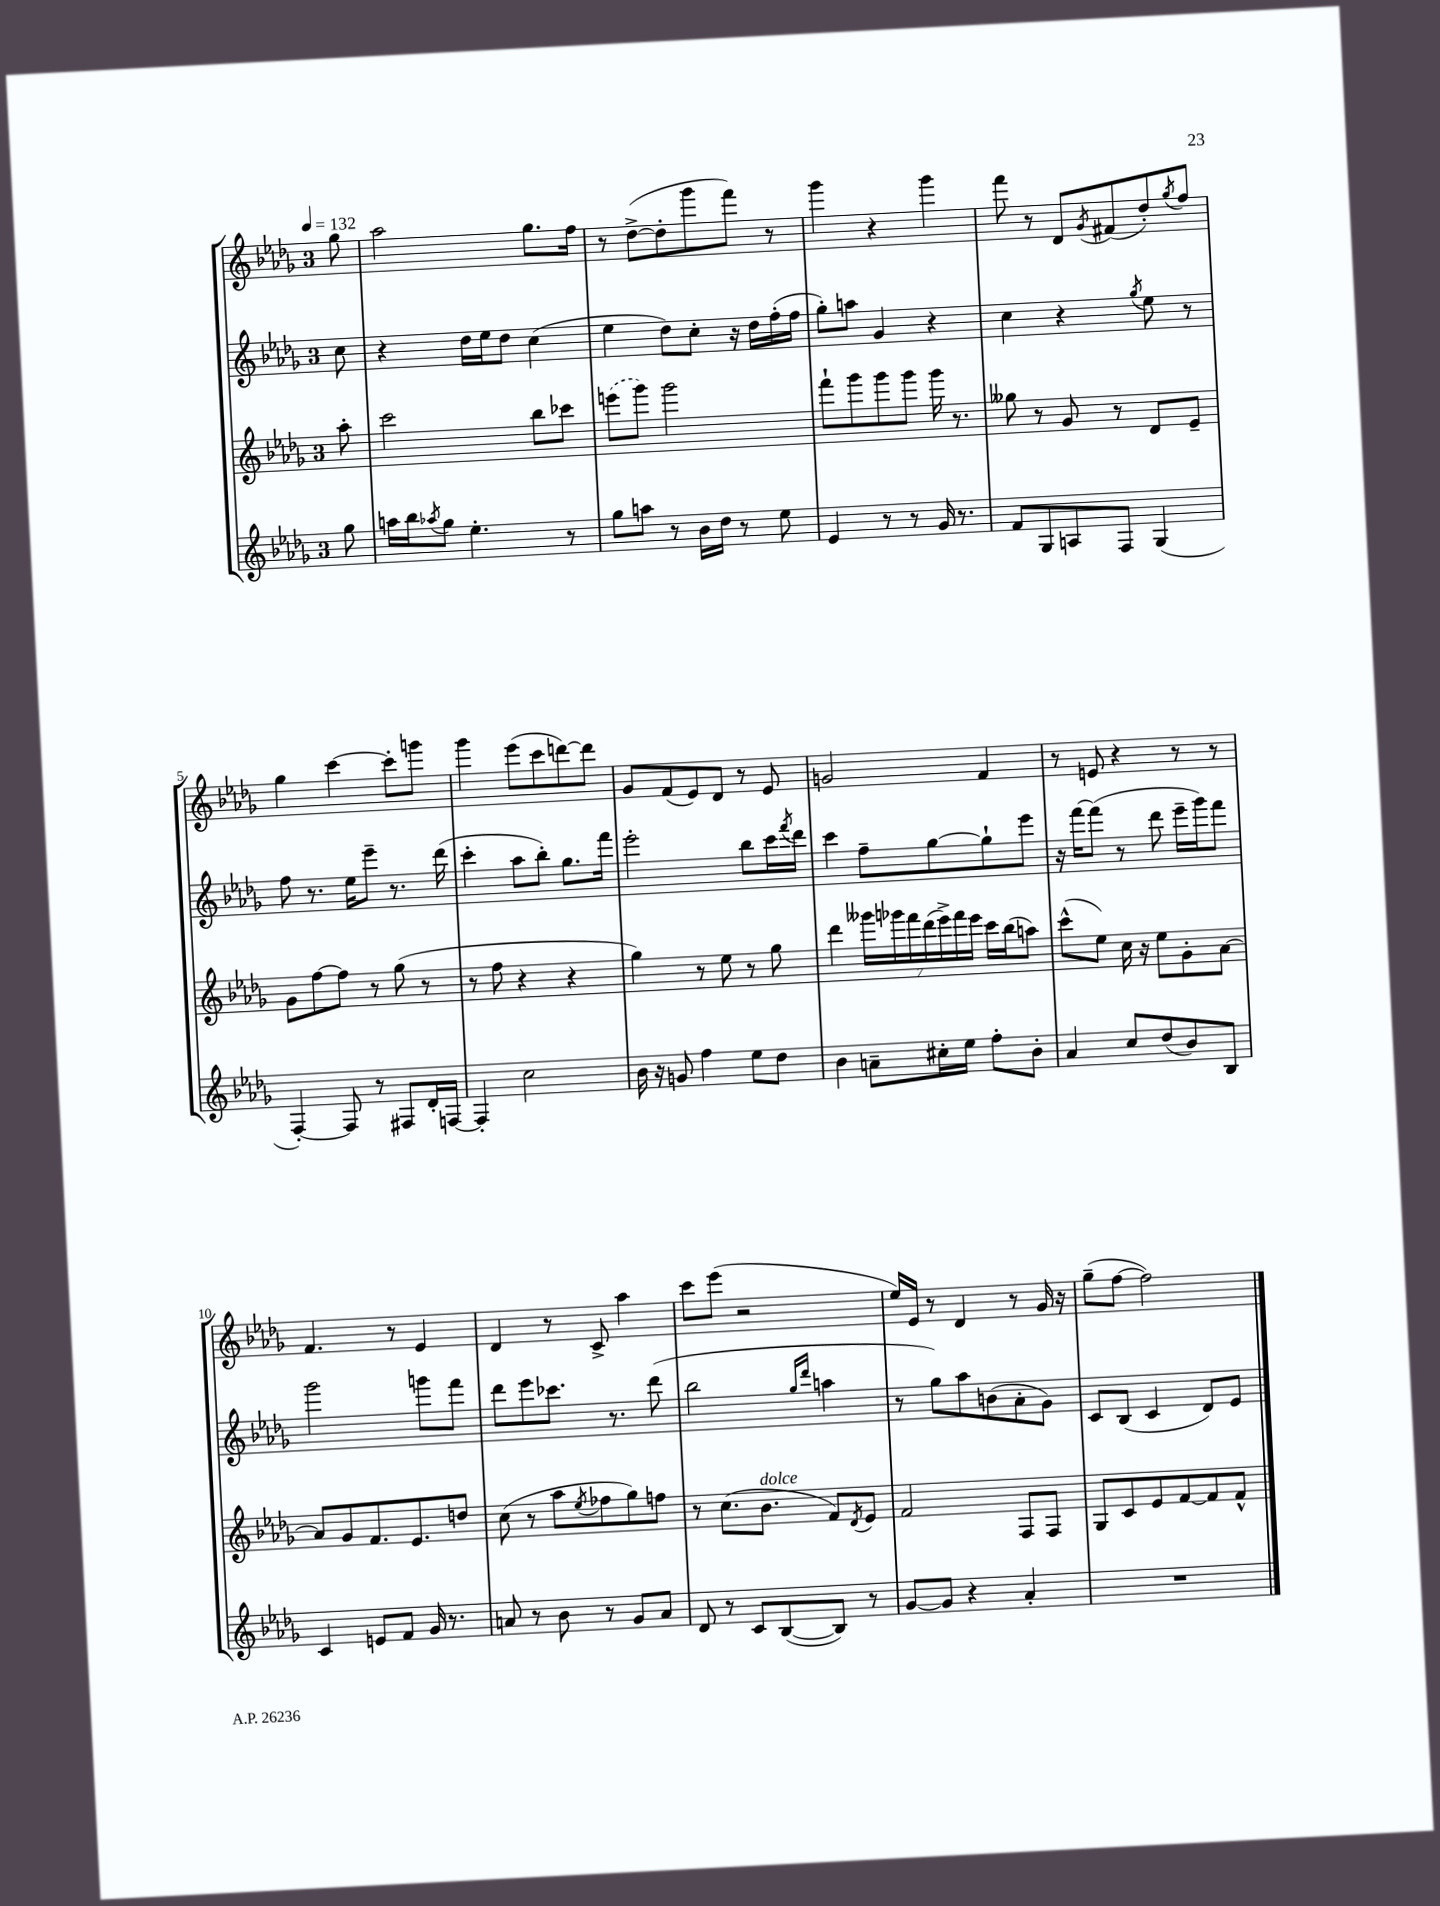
<<
\new StaffGroup <<
\new Staff = "s0" {
    \clef treble \key des \major \once \override Staff.TimeSignature.style = #'single-digit \time 3/4 \partial 8 \tempo 4 = 132
    ges''8 |
    aes''2 ges''8. f''16 |
    r8 des''8~->( des''8-. ges'''8 f'''8) r8 |
    ges'''4 r4 ges'''4 |
    f'''8 r8 des'8 \acciaccatura { ges'8 } fis'8( des''8-.) \acciaccatura { ges''8 } f''8 |
    ges''4 c'''4~ c'''8-. g'''8 |
    ges'''4 ees'''8( c'''8 d'''8~) d'''8 |
    ges'8 f'8( ees'8) des'8 r8 ees'8 |
    g'2 f'4 |
    r8 e'8 r4 r8 r8 |
    f'4. r8 ees'4 |
    des'4 r8 c'8-> aes''4 |
    c'''8 ees'''8( r2 |
    ees''16) ees'16 r8 des'4 r8 ges'16 r16 |
    ges''8--( f''8~ f''2) \bar "|." |
}
\new Staff = "s1" {
    \clef treble \key des \major \once \override Staff.TimeSignature.style = #'single-digit \time 3/4 \partial 8
    c''8 |
    r4 des''16 ees''16 des''8 c''4( |
    ees''4 des''8) c''8-. r16 des''16 f''16-.( f''16 |
    ges''8-.) a''8 ges'4 r4 |
    c''4 r4 \acciaccatura { ges''8 } ees''8 r8 |
    f''8 r8. ees''16 ees'''8-- r8. des'''16( |
    c'''4-. aes''8 bes''8-.) ges''8. f'''16 |
    ees'''2-. bes''8 c'''16 \acciaccatura { f'''8 } des'''16 |
    c'''4 f''8-- ges''8~ ges''8-! ees'''8 |
    r16 f'''16~ f'''8( r8 des'''8 ees'''16-- ges'''16) f'''8 |
    ges'''2 g'''8 f'''8 |
    des'''8 ees'''8 ces'''8. r8. des'''8( |
    bes''2 \grace { ges''16 des'''16 } a''4 |
    r8 ges''8) aes''8 b'8( aes'8-. ges'8) |
    c'8 bes8( c'4 des'8) ees'8 \bar "|." |
}
\new Staff = "s2" {
    \clef treble \key des \major \once \override Staff.TimeSignature.style = #'single-digit \time 3/4 \partial 8
    aes''8-. |
    c'''2 bes''8 ces'''8 |
    \once \slurDashed e'''8( ges'''8) ges'''2 |
    f'''8-! ges'''8 ges'''8 ges'''8 ges'''16 r8. |
    geses''8 r8 ges'8 r8 des'8 ees'8-- |
    ges'8 f''8~ f''8 r8 ges''8( r8 |
    r8 f''8 r4 r4 |
    ges''4) r8 ees''8 r8 ges''8 |
    des'''4 \tuplet 7/4 { geses'''16 ges'''16 f'''16 des'''16( ees'''16->) f'''16 ees'''16 } c'''16 bes''16( a''8) |
    c'''8-^( ees''8) c''16 r16 ees''8 ges'8-. aes'8~ |
    aes'8 ges'8 f'8. ees'8. d''8 |
    c''8( r8 aes''8 \acciaccatura { ees''8 } fes''8 ges''8) f''8 |
    r8 c''8.( bes'8.^\markup { \italic "dolce" } f'8) \acciaccatura { des'8 } ees'8 |
    f'2 f8 f8 |
    ges8 c'8 ees'8 f'8~ f'8 f'8-^ \bar "|." |
}
\new Staff = "s3" {
    \clef treble \key des \major \once \override Staff.TimeSignature.style = #'single-digit \time 3/4 \partial 8
    ges''8 |
    a''16 bes''16 \acciaccatura { aes''8 } ges''8 ees''4.-. r8 |
    ges''8 a''8 r8 bes'16 des''16 r8 ees''8 |
    ees'4 r8 r8 ges'16 r8. |
    f'8 ges8 a8 f8 ges4( |
    f4~-.) f8 r8 fis8 des'16-. f16~ |
    f4-. c''2 |
    bes'16 r16 g'8 f''4 ees''8 des''8 |
    bes'4 a'8-- cis''16-. ees''16 f''8-. bes'8-. |
    aes'4 c''8 des''8( bes'8) bes8 |
    c'4 e'8 f'8 ges'16 r8. |
    a'8 r8 bes'8 r8 ges'8 a'8 |
    des'8 r8 c'8 bes8~( bes8) r8 |
    ges'8~ ges'8 r4 aes'4-. |
    R2. \bar "|." |
}
>>
>>
